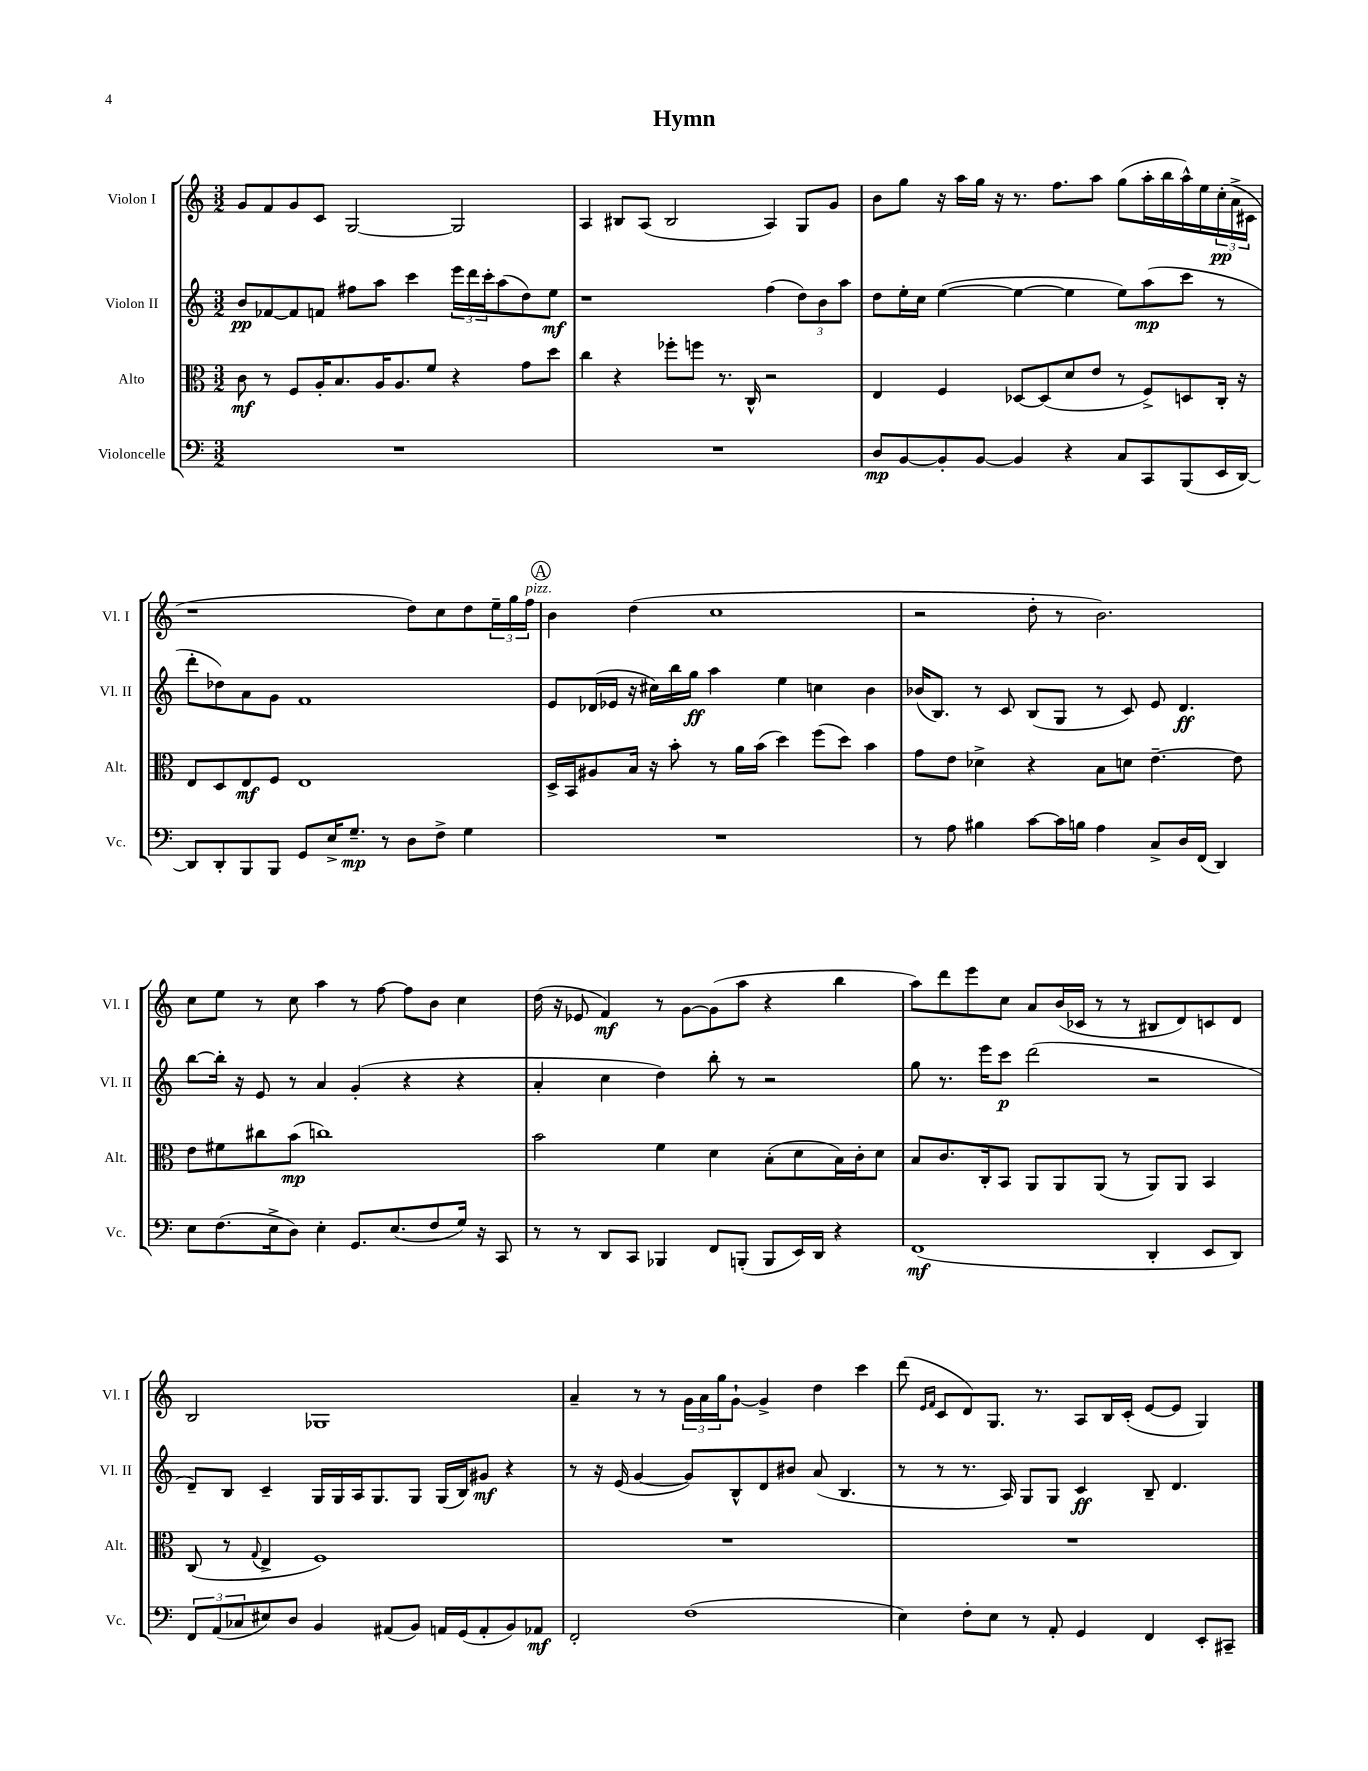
\header { title = "Hymn" }
<<
\new StaffGroup <<
\new Staff = "s0" \with { instrumentName = "Violon I" shortInstrumentName = "Vl. I" } {
    \clef treble \key c \major \numericTimeSignature \time 3/2
    g'8 f'8 g'8 c'8 g2~ g2 |
    a4 bis8 a8( bis2 a4) g8 g'8 |
    b'8 g''8 r16 a''16 g''16 r16 r8. f''8. a''8 g''8( a''16-. b''16 a''16-^) e''16 \tuplet 3/2 { c''16-.\pp( a'16-> cis'16 } |
    r1 d''8) c''8 d''8 \tuplet 3/2 { e''16-- g''16 f''16^\markup { \italic "pizz." } } |
    \mark \markup { \circle "A" } b'4 d''4( c''1 |
    r2 d''8-. r8 b'2.) |
    c''8 e''8 r8 c''8 a''4 r8 f''8~ f''8 b'8 c''4 |
    d''16( r16 ees'8 f'4\mf) r8 g'8~ g'8( a''8 r4 b''4 |
    a''8) d'''8 e'''8 c''8 a'8 b'16( ces'16 r8 r8 bis8 d'8) c'8 d'8 |
    b2 ges1 |
    a'4-- r8 r8 \tuplet 3/2 { g'16 a'16 g''16 } g'8~-! g'4-> d''4 c'''4 |
    d'''8( \grace { e'16 f'16 } c'8 d'8) g8. r8. a8 b16 c'16-.( e'8~ e'8 g4) \bar "|." |
}
\new Staff = "s1" \with { instrumentName = "Violon II" shortInstrumentName = "Vl. II" } {
    \clef treble \key c \major \numericTimeSignature \time 3/2
    b'8\pp fes'8~ fes'8 f'8 fis''8 a''8 c'''4 \tuplet 3/2 { e'''16 d'''16 c'''16-. } a''8( d''8) e''8\mf |
    r1 f''4( \tuplet 3/2 { d''8) b'8 a''8 } |
    d''8 e''16-. c''16 e''4~( e''4~ e''4 e''8) a''8\mp( c'''8 r8 |
    d'''8-. des''8) a'8 g'8 f'1 |
    \mark \markup { \circle "A" } e'8 des'16( ees'16 r16 cis''16) b''16 g''16\ff a''4 e''4 c''4 b'4 |
    bes'16( b8.) r8 c'8 b8( g8 r8 c'8) e'8 d'4.\ff |
    b''8~ b''16-. r16 e'8 r8 a'4 g'4-.( r4 r4 |
    a'4-. c''4 d''4) b''8-. r8 r2 |
    g''8 r8. e'''16 c'''8\p d'''2( r2 |
    d'8--) b8 c'4-- g16 g16 a16 g8. g8 g16( b16) gis'8\mf r4 |
    r8 r16 e'16( g'4~ g'8) b8-^ d'8 bis'8 a'8( b4. |
    r8 r8 r8. a16) g8 g8 c'4\ff b8-- d'4. \bar "|." |
}
\new Staff = "s2" \with { instrumentName = "Alto" shortInstrumentName = "Alt." } {
    \clef alto \key c \major \numericTimeSignature \time 3/2
    c'8\mf r8 f8 a16-. b8. a16 a8. f'8 r4 g'8 d''8 |
    c''4 r4 fes''8-. f''8 r8. c16-^ r2 |
    e4 f4 des8~ des8( d'8 e'8 r8 f8->) d8 c16-. r16 |
    e8 d8 e8\mf f8 e1 |
    \mark \markup { \circle "A" } d16-> b,16 ais8 b16 r16 b'8-. r8 a'16 b'16( d''4) f''8( d''8) b'4 |
    g'8 e'8 des'4-> r4 b8 d'8 e'4.~-- e'8 |
    e'8 fis'8 cis''8 b'8\mp( c''1) |
    b'2 f'4 d'4 b8-.( d'8 b16) c'16-. d'8 |
    b8 c'8. c16-. b,8 a,8 a,8 a,8( r8 a,8) a,8 b,4 |
    c8( r8 \appoggiatura { g8 } e4-> f1) |
    R1. |
    R1. \bar "|." |
}
\new Staff = "s3" \with { instrumentName = "Violoncelle" shortInstrumentName = "Vc." } {
    \clef bass \key c \major \numericTimeSignature \time 3/2
    R1. |
    R1. |
    d8\mp b,8~ b,8-. b,8~ b,4 r4 c8 c,8 b,,8( e,16 d,16~) |
    d,8 d,8-. b,,8 b,,8 g,8 e16-> g8.--\mp r8 d8 f8-> g4 |
    \mark \markup { \circle "A" } R1. |
    r8 a8 bis4 c'8~ c'16 b16 a4 c8-> d16 f,16( d,4) |
    e8 f8.( e16-> d8) e4-. g,8. e8.( f8 g16) r16 c,8 |
    r8 r8 d,8 c,8 bes,,4 f,8 b,,8-.( b,,8 e,16) d,16 r4 |
    f,1\mf( d,4-. e,8 d,8) |
    \tuplet 3/2 { f,8 a,8( ces8 } eis8) d8 b,4 ais,8( b,8) a,16 g,16( a,8-. b,8) aes,8\mf |
    f,2-. f1( |
    e4) f8-. e8 r8 a,8-. g,4 f,4 e,8-. cis,8-- \bar "|." |
}
>>
>>
\layout { \context { \Score \remove "Bar_number_engraver" } }
